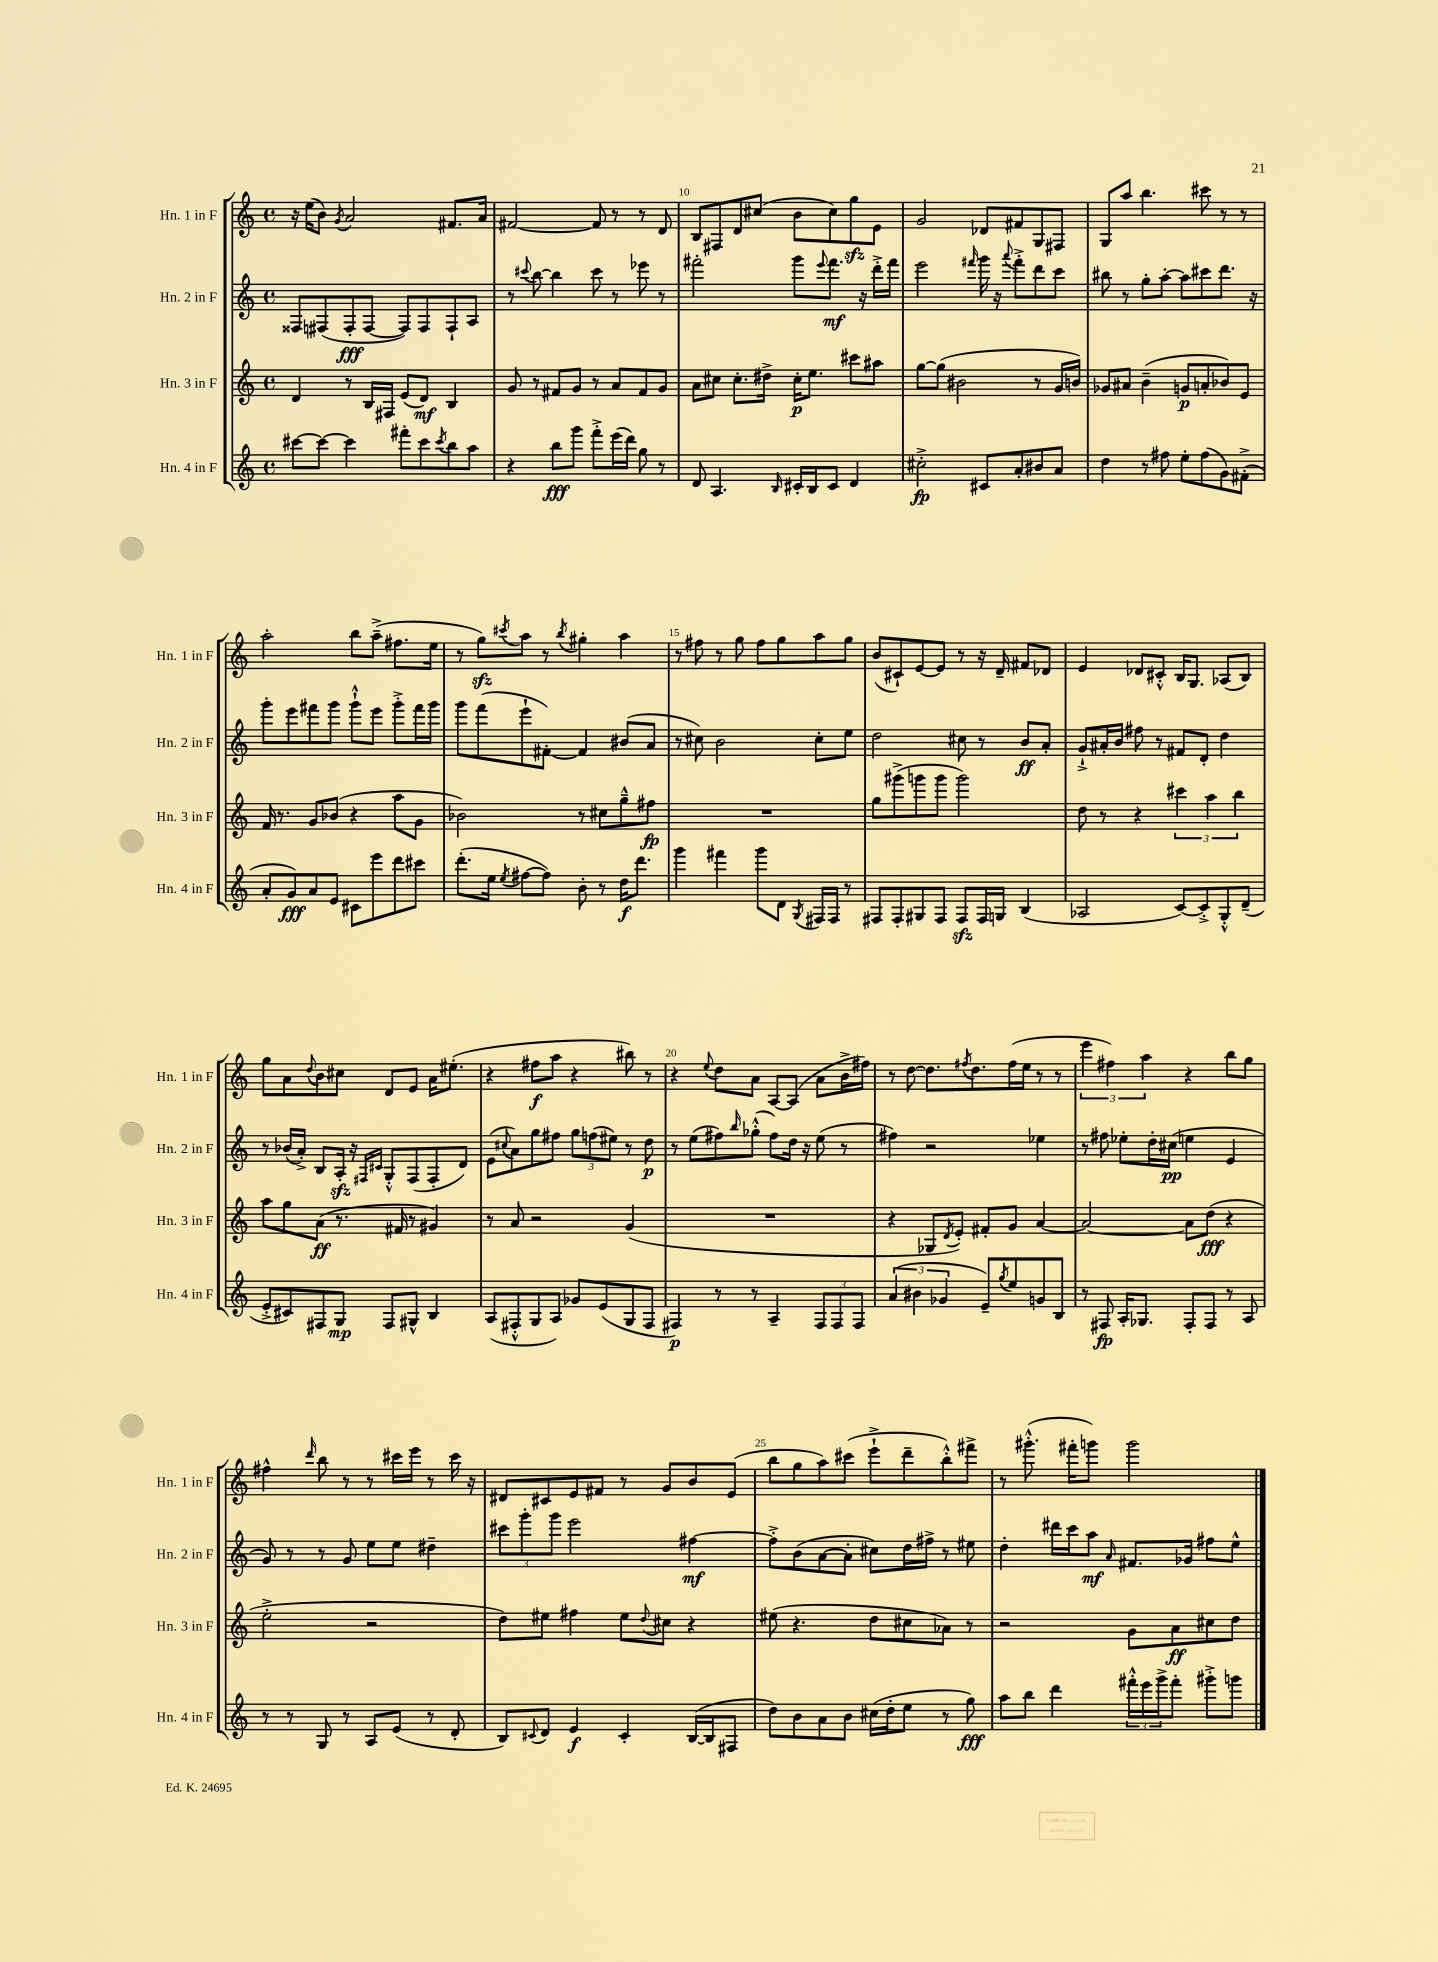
<<
\new StaffGroup <<
\new Staff = "s0" \with { instrumentName = "Hn. 1 in F" shortInstrumentName = "Hn. 1 in F" } {
    \clef treble \key c \major \defaultTimeSignature \time 4/4
    r16 e''16( b'8) \acciaccatura { g'8 } a'2 fis'8. a'16 |
    fis'2~ fis'8 r8 r8 d'8 |
    b8 fis8 d'8 cis''8( b'8 cis''8) g''8\sfz e'8 |
    g'2 des'8 fis'8 g8 fis8 |
    g8 a''8 b''4. cis'''8 r8 r8 |
    a''2-. b''8 a''8--->( fis''8. e''16 |
    r8 g''8\sfz) \acciaccatura { cis'''8 } a''8 r8 \acciaccatura { b''8 } gis''4-. a''4 |
    r8 fis''8 r8 g''8 fis''8 g''8 a''8 g''8 |
    b'8( cis'8-!) e'8~ e'8 r8 r16 d'16-- fis'8 des'8 |
    e'4 des'8 cis'8-.-^ b16 g8. aes8( b8) |
    g''8 a'8 \appoggiatura { d''8 } b'8 cis''8 d'8 e'8 a'16 eis''8.-.( |
    r4 fis''8\f a''8 r4 bis''8) r8 |
    r4 \appoggiatura { e''8 } d''8 a'8 a8~ a8( a'8 b'16-> fis''16) |
    r8 d''8~ d''8. \acciaccatura { fis''8 } d''8. fis''16( e''16 r8 r8 |
    \tuplet 3/2 { e'''4 fis''4) a''4 } r4 b''8 g''8 |
    fis''4-^ \grace { d'''16 } b''8 r8 r8 cis'''16 e'''16 r8 cis'''16 r16 |
    dis'8 cis'8 e'8 fis'8 r8 g'8 b'8 e'8( |
    b''8 g''8 a''8) cis'''8( e'''8-!-> d'''8-- b''8-.-^) fis'''8-> |
    r8 gis'''8.-.-^( fis'''16-. g'''8) g'''2 \bar "|." |
}
\new Staff = "s1" \with { instrumentName = "Hn. 2 in F" shortInstrumentName = "Hn. 2 in F" } {
    \clef treble \key c \major \defaultTimeSignature \time 4/4
    fisis8 fis8( fis8-.\fff fis8~ fis8) fis8 fis8-! a8 |
    r8 \appoggiatura { cis'''8 } b''8~ b''4 cis'''8 r8 ees'''8 r8 |
    fis'''2-. g'''8 \appoggiatura { e'''8 } fis'''8.\mf r16 d'''16-.-> fis'''16 |
    e'''2 \grace { fis'''16 } g'''16 r16 \appoggiatura { a'''8 } fis'''8-.-> d'''8 c'''8 |
    bis''8 r8 g''8-. a''8~-. a''8 cis'''8 d'''8. r16 |
    g'''8-. e'''8 fis'''8 g'''8 g'''8-!-^ e'''8 g'''8-.-> fis'''16 g'''16 |
    g'''8 f'''8( e'''8-! fis'8~-.) fis'4 bis'8( a'8 |
    r8 cis''8) b'2 cis''8-. e''8 |
    d''2 cis''8 r8 b'8\ff a'8-. |
    g'8-!-> ais'16-. b'16 fis''8 r8 fis'8 d'8-. d''4 |
    r8 bes'16( a'16-.->) b8 a16-.\sfz r16 \grace { fis16 cis'16 } g8-.-^ fis8( fis8-. d'8) |
    e'8( \appoggiatura { cis''8 } a'8) g''8 fis''8 \tuplet 3/2 { g''8 f''8( eis''8) } r8 d''8\p |
    r8 e''8( fis''8) \grace { b''16 } ges''8-.-^( fis''8) d''16 r16 e''8( r8 |
    fis''4) r2 ees''4 |
    r8 fis''8 ees''8-. d''16-. cis''16\pp( e''4 e'4 |
    g'8) r8 r8 g'8 e''8 e''8 dis''4-- |
    \tuplet 3/2 { cis'''8 g'''8-. g'''8 } e'''2 fis''4~\mf |
    fis''8-.-> b'8( a'8~ a'8-. cis''8) d''16 fis''16-> r8 eis''8 |
    d''4-. dis'''16 c'''16 a''8\mf \grace { a'16 } fis'8. ges'16 fis''8 e''8-^ \bar "|." |
}
\new Staff = "s2" \with { instrumentName = "Hn. 3 in F" shortInstrumentName = "Hn. 3 in F" } {
    \clef treble \key c \major \defaultTimeSignature \time 4/4
    d'4 r8 b16 fis16 e'8( d'8\mf) b4 |
    g'8 r8 fis'8 g'8 r8 a'8 fis'8 g'8 |
    a'8 cis''8 cis''8.-. dis''16-> cis''16-.\p e''8. cis'''8 ais''8 |
    g''8~ g''8( bis'2 r8 g'16 b'16) |
    ges'8 ais'8 b'4--( g'8\p a'8-. bes'8) e'8 |
    f'16 r8. g'8 bes'8( r4 a''8 g'8 |
    bes'2) r8 cis''8 g''8---^ fis''8\fp |
    R1 |
    g''8 gis'''8->( g'''8 g'''8 g'''2) |
    d''8 r8 r4 \tuplet 3/2 { cis'''4 a''4 b''4 } |
    a''8 g''8 a'8\ff( r8. fis'16 r8 gis'4) |
    r8 a'8 r2 g'4( |
    R1 |
    r4 ges8 \acciaccatura { d'8 } e'8-.) fis'8-. g'8 a'4~ |
    a'2~ a'8 d''8\fff( r4 |
    e''2-.-> r2 |
    d''8) eis''8 fis''4 eis''8 \appoggiatura { d''8 } cis''8 r4 |
    eis''8( r4. d''8 cis''8 aes'8) r8 |
    r2 g'8 a'8\ff cis''8 d''8 \bar "|." |
}
\new Staff = "s3" \with { instrumentName = "Hn. 4 in F" shortInstrumentName = "Hn. 4 in F" } {
    \clef treble \key c \major \defaultTimeSignature \time 4/4
    cis'''8~ cis'''8~ cis'''4 fis'''8-. cis'''8 \acciaccatura { cis'''8 } b''8 a''8 |
    r4 b''8\fff g'''8 f'''8-.-> e'''16( d'''16) g''8 r8 |
    d'8 a4. \grace { b16 } cis'16-. b16 cis'8 d'4 |
    cis''2-.->\fp cis'8 a'8-. bis'8 a'8 |
    d''4 r8 fis''8 e''8-. fis''8( g'8) fis'8-.->( |
    a'8-. g'8\fff) a'8 e'8 cis'8 e'''8 d'''8 cis'''8 |
    d'''8.-.( e''16 \acciaccatura { e''8 } fis''8~ fis''8) b'8-. r8 d''16\f d'''8. |
    g'''4 fis'''4 g'''8 d'8 \acciaccatura { g8 } fis16 fis16 r8 |
    fis8 fis8-. gis8 fis8 fis8\sfz fis16 g16 b4( |
    aes2 c'8~) c'8-.-> g8-.-^ d'8--( |
    e'8-.-> cis'8) fis8 g8\mp fis8 gis8-^ b4 |
    a8( fis8-.-^ g8 a8) ges'8 e'8( g8 fis8 |
    fis4\p) r8 r8 a4-- \tuplet 3/2 { fis8 fis8 fis8 } |
    \tuplet 3/2 { a'4( bis'4 ges'4 } e'8--) \acciaccatura { g''8 } e''8 g'8 b8 |
    r8 fis8\fp a16-. ges8. fis8-. fis8 r8 a8 |
    r8 r8 g8 r8 a8 e'8( r8 d'8-. |
    b8) \appoggiatura { cis'8 } d'8 e'4\f cis'4-. b16~( b16 fis8 |
    d''8) b'8 a'8 b'8 cis''16( d''16-. e''8 r8 g''8\fff) |
    a''8 b''8 d'''4 \tuplet 3/2 { fis'''16-.-^ e'''16 g'''16-> } fis'''8-. gis'''8-.-> g'''8 \bar "|." |
}
>>
>>
\layout { \context { \Score currentBarNumber = #8 \override BarNumber.break-visibility = ##(#f #t #t) barNumberVisibility = #(every-nth-bar-number-visible 5) } }
